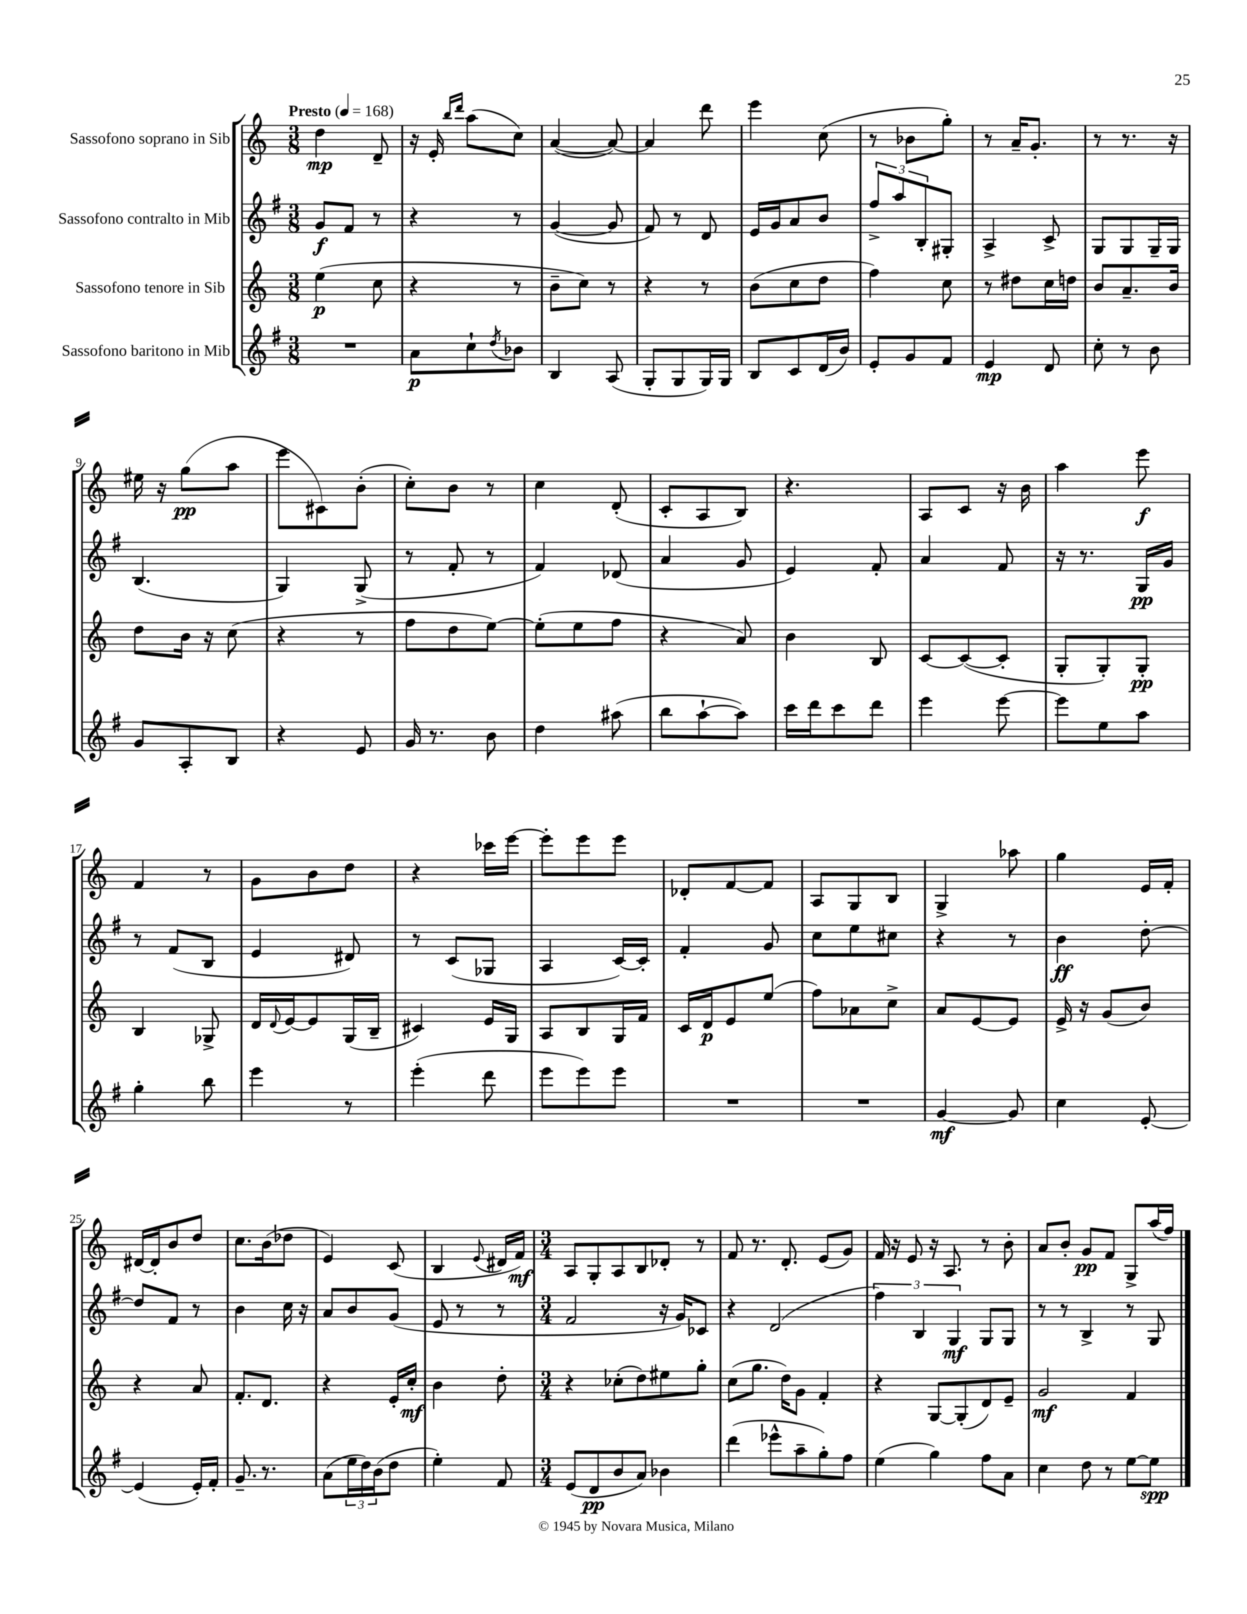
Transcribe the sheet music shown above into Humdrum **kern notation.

**kern	**dynam	**kern	**dynam	**kern	**dynam	**kern	**dynam
*part4	*part4	*part3	*part3	*part2	*part2	*part1	*part1
*staff4	*staff4	*staff3	*staff3	*staff2	*staff2	*staff1	*staff1
*I"Sassofono baritono in Mib	*	*I"Sassofono tenore in Sib	*	*I"Sassofono contralto in Mib	*	*I"Sassofono soprano in Sib	*
*clefG2	*	*clefG2	*	*clefG2	*	*clefG2	*
*k[f#]	*	*k[]	*	*k[f#]	*	*k[]	*
*M3/8	*	*M3/8	*	*M3/8	*	*M3/8	*
*MM168	*	*MM168	*	*MM168	*	*MM168	*
=1	=1	=1	=1	=1	=1	=1	=1
!	!	!	!	!	!	!LO:TX:a:B:t=Presto	!
4.r	.	(4ee\	p	8g/L	f	4dd\	mp
.	.	.	.	8f#/J	.	.	.
.	.	8cc\	.	8r	.	8d~/	.
=2	=2	=2	=2	=2	=2	=2	=2
8a\L	p	4r	.	4r	.	16r	.
.	.	.	.	.	.	16e'/	.
.	.	.	.	.	.	16qqbb/LL	.
.	.	.	.	.	.	16qqddd/JJ	.
8cc`\	.	.	.	.	.	(8aa\L	.
8qdd/	.	.	.	.	.	.	.
8b-X\J	.	8r	.	8r	.	8cc\J)	.
=3	=3	=3	=3	=3	=3	=3	=3
4B/	.	8b~\L	.	([4g/	.	([4a/	.
.	.	8cc\J)	.	.	.	.	.
(8A/	.	8r	.	8g/]	.	8a/_)	.
=4	=4	=4	=4	=4	=4	=4	=4
8G'/L	.	4r	.	8f#/)	.	4a/]	.
8G/	.	.	.	8r	.	.	.
16G/L)	.	8r	.	8d/	.	8ddd\	.
16G/JJ	.	.	.	.	.	.	.
=5	=5	=5	=5	=5	=5	=5	=5
8B/L	.	(8b\L	.	16e/LL	.	4eee\	.
.	.	.	.	16g/J	.	.	.
8c/	.	8cc\	.	8a/	.	.	.
(16d/L	.	8dd\J	.	8b/J	.	(8cc\	.
16b/JJ)	.	.	.	.	.	.	.
=6	=6	=6	=6	=6	=6	=6	=6
8e'/L	.	4ff\)	.	12ff#^/L	.	8r	.
.	.	.	.	12aa/	.	.	.
8g/	.	.	.	.	.	8b-X\L	.
.	.	.	.	12B'/	.	.	.
8f#/J	.	8cc\	.	8G#X'/J	.	8gg'\J)	.
=7	=7	=7	=7	=7	=7	=7	=7
4e/	mp	8r	.	4A^/	.	8r	.
.	.	8dd#X\L	.	.	.	16a~/KL	.
.	.	.	.	.	.	8.g'/J	.
8d/	.	16cc\L	.	8c^/	.	.	.
.	.	16ddn\JJ	.	.	.	.	.
=8	=8	=8	=8	=8	=8	=8	=8
8cc'\	.	8b/L	.	8G/L	.	8r	.
8r	.	8.a~/	.	8G/	.	8.r	.
8b\	.	.	.	16G~/L	.	.	.
.	.	16b/Jk	.	16G/JJ	.	16r	.
!!LO:LB:g=z
=9	=9	=9	=9	=9	=9	=9	=9
8g/L	.	8dd\L	.	(4.B/	.	16ee#X\	.
.	.	.	.	.	.	16r	.
8A'/	.	16b\Jk	.	.	.	(8gg\L	pp
.	.	16r	.	.	.	.	.
8B/J	.	(8cc\	.	.	.	8aa\J	.
=10	=10	=10	=10	=10	=10	=10	=10
4r	.	4r	.	4G/)	.	8eee\L	.
.	.	.	.	.	.	8c#X\)	.
8e/	.	8r	.	(8G^/	.	(8b'\J	.
=11	=11	=11	=11	=11	=11	=11	=11
16g/	.	8ff\L	.	8r	.	8cc'\L)	.
8.r	.	.	.	.	.	.	.
.	.	8dd\	.	8f#'/	.	8b\J	.
8b\	.	[8ee\J)	.	8r	.	8r	.
=12	=12	=12	=12	=12	=12	=12	=12
4dd\	.	(8ee'\L]	.	4f#/)	.	4cc\	.
.	.	8ee\	.	.	.	.	.
(8aa#X\	.	8ff\J	.	(8d-X/	.	(8d'/	.
=13	=13	=13	=13	=13	=13	=13	=13
8bb\L	.	4r	.	4a/	.	8c'/L	.
[8aa`\	.	.	.	.	.	8A/	.
8aa\J])	.	8a/)	.	8g/	.	8B/J)	.
=14	=14	=14	=14	=14	=14	=14	=14
16ccc\LL	.	4b\	.	4e/)	.	4.r	.
16ddd\J	.	.	.	.	.	.	.
8ccc\	.	.	.	.	.	.	.
8ddd\J	.	8B/	.	8f#'/	.	.	.
=15	=15	=15	=15	=15	=15	=15	=15
4eee\	.	[8c/L	.	4a/	.	8A/L	.
.	.	(8c/_	.	.	.	8c/J	.
[8eee\	.	8c'/J]	.	8f#/	.	16r	.
.	.	.	.	.	.	16b\	.
=16	=16	=16	=16	=16	=16	=16	=16
8eee\L]	.	8G'/L	.	16r	.	4aa\	.
.	.	.	.	8.r	.	.	.
8ee\	.	8G'/)	.	.	.	.	.
8aa\J	.	8G'/J	pp	16G/LL	pp	8eee\	f
.	.	.	.	16g/JJ	.	.	.
!!LO:LB:g=z
=17	=17	=17	=17	=17	=17	=17	=17
4gg'\	.	4B/	.	8r	.	4f/	.
.	.	.	.	(8f#/L	.	.	.
8bb\	.	8G-X^/	.	8B/J	.	8r	.
=18	=18	=18	=18	=18	=18	=18	=18
4eee\	.	16d/LL	.	4e/	.	8g\L	.
.	.	8qqd/	.	.	.	.	.
.	.	[16e/J	.	.	.	.	.
.	.	8e/]	.	.	.	8b\	.
8r	.	(16G/L	.	8d#X/)	.	8dd\J	.
.	.	16B~/JJ	.	.	.	.	.
=19	=19	=19	=19	=19	=19	=19	=19
(4eee'\	.	4c#X/)	.	8r	.	4r	.
.	.	.	.	(8c/L	.	.	.
8ddd\	.	16e/LL	.	8G-X/J	.	16ccc-X\LL	.
.	.	16G/JJ	.	.	.	[16eee\JJ	.
=20	=20	=20	=20	=20	=20	=20	=20
8eee\L	.	8A/L	.	4A/	.	8eee'\L]	.
8eee\)	.	8B/	.	.	.	8eee\	.
8eee\J	.	16G/L	.	[16c/LL)	.	8eee\J	.
.	.	16f/JJ	.	16c'/JJ]	.	.	.
=21	=21	=21	=21	=21	=21	=21	=21
4.r	.	16c/LL	.	4f#'/	.	8d-X'/L	.
.	.	16d/J	p	.	.	.	.
.	.	8e/	.	.	.	[8f/	.
.	.	(8ee/J	.	8g/	.	8f/J]	.
=22	=22	=22	=22	=22	=22	=22	=22
4.r	.	8ff\L)	.	8cc\L	.	8A/L	.
.	.	8a-X\	.	8ee\	.	8G/	.
.	.	8cc^\J	.	8cc#X\J	.	8B/J	.
=23	=23	=23	=23	=23	=23	=23	=23
[4g/	mf	8a/L	.	4r	.	4G^/	.
.	.	[8e/	.	.	.	.	.
8g/]	.	8e/J]	.	8r	.	8aa-X\	.
=24	=24	=24	=24	=24	=24	=24	=24
4cc\	.	16e^/	.	4b\	ff	4gg\	.
.	.	16r	.	.	.	.	.
.	.	(8g/L	.	.	.	.	.
[8e'/	.	8b/J)	.	[8dd'\	.	16e/LL	.
.	.	.	.	.	.	16f'/JJ	.
!!LO:LB:g=z
=25	=25	=25	=25	=25	=25	=25	=25
(4e/]	.	4r	.	8dd/L]	.	[16d#X/LL	.
.	.	.	.	.	.	16d#'/J]	.
.	.	.	.	8f#/J	.	8b/	.
16e'/LL)	.	8a/	.	8r	.	8dd/J	.
16f#'/JJ	.	.	.	.	.	.	.
=26	=26	=26	=26	=26	=26	=26	=26
8.g~/	.	8.f'/L	.	4b\	.	8.cc\L	.
8.r	.	8.d/J	.	.	.	(16b\k	.
.	.	.	.	16cc\	.	8dd-X\J	.
.	.	.	.	16r	.	.	.
=27	=27	=27	=27	=27	=27	=27	=27
(8a\L	.	4r	.	8a/L	.	4e/)	.
24ee\L	.	.	.	8b/	.	.	.
24dd\)	.	.	.	.	.	.	.
(24b\J	.	.	.	.	.	.	.
8dd\J	.	16e'/LL	.	(8g/J	.	(8c/	.
.	.	16cc'/JJ	mf	.	.	.	.
=28	=28	=28	=28	=28	=28	=28	=28
4ee'\)	.	4b\	.	8e/	.	4B/	.
.	.	.	.	8r	.	.	.
.	.	.	.	.	.	8qqe/	.
8f#/	.	8dd'\	.	8r	.	16d#X/LL	.
.	.	.	.	.	.	16f/JJ)	mf
=29	=29	=29	=29	=29	=29	=29	=29
*M3/4	*	*M3/4	*	*M3/4	*	*M3/4	*
(8e/L	.	4r	.	2f#/	.	8A/L	.
8d/	pp	.	.	.	.	8G'/	.
8b/	.	(8cc-X'\L	.	.	.	8A/	.
8a/J)	.	8dd\)	.	.	.	8B/	.
4b-X\	.	8ee#X\	.	16r	.	8d-X'/J	.
.	.	.	.	16g/KL)	.	.	.
.	.	8gg'\J	.	8c-X/J	.	8r	.
=30	=30	=30	=30	=30	=30	=30	=30
(4ddd\	.	(8cc\L	.	4r	.	8f/	.
.	.	8.gg\J	.	.	.	8.r	.
8eee-X^^\L	.	.	.	(2d/	.	.	.
.	.	16dd\KL)	.	.	.	8.d'/	.
8aa~\	.	8g\J	.	.	.	.	.
8gg'\)	.	4f'/	.	.	.	(8e/L	.
8ff#\J	.	.	.	.	.	8g/J)	.
=31	=31	=31	=31	=31	=31	=31	=31
(4ee\	.	4r	.	6ff#\)	.	16f/	.
.	.	.	.	.	.	16r	.
.	.	.	.	.	.	8e/	.
.	.	.	.	6B/	.	.	.
4gg\)	.	[8G/L	.	.	.	16r	.
.	.	.	.	.	.	8.A/	.
.	.	.	.	6G/	mf	.	.
.	.	(8G'/]	.	.	.	.	.
8ff#\L	.	8d/)	.	8G/L	.	8r	.
8a\J	.	8e~/J	.	8G/J	.	8b'\	.
=32	=32	=32	=32	=32	=32	=32	=32
4cc\	.	2g/	mf	8r	.	8a/L	.
.	.	.	.	8r	.	8b'/J	.
8dd\	.	.	.	4B^/	.	8g/L	pp
8r	.	.	.	.	.	8f/J	.
[8ee\L	.	4f/	.	8r	.	8G^/L	.
8ee\J]	spp	.	.	8G/	.	(16aa/L	.
.	.	.	.	.	.	16ff/JJ)	.
==	==	==	==	==	==	==	==
*-	*-	*-	*-	*-	*-	*-	*-
